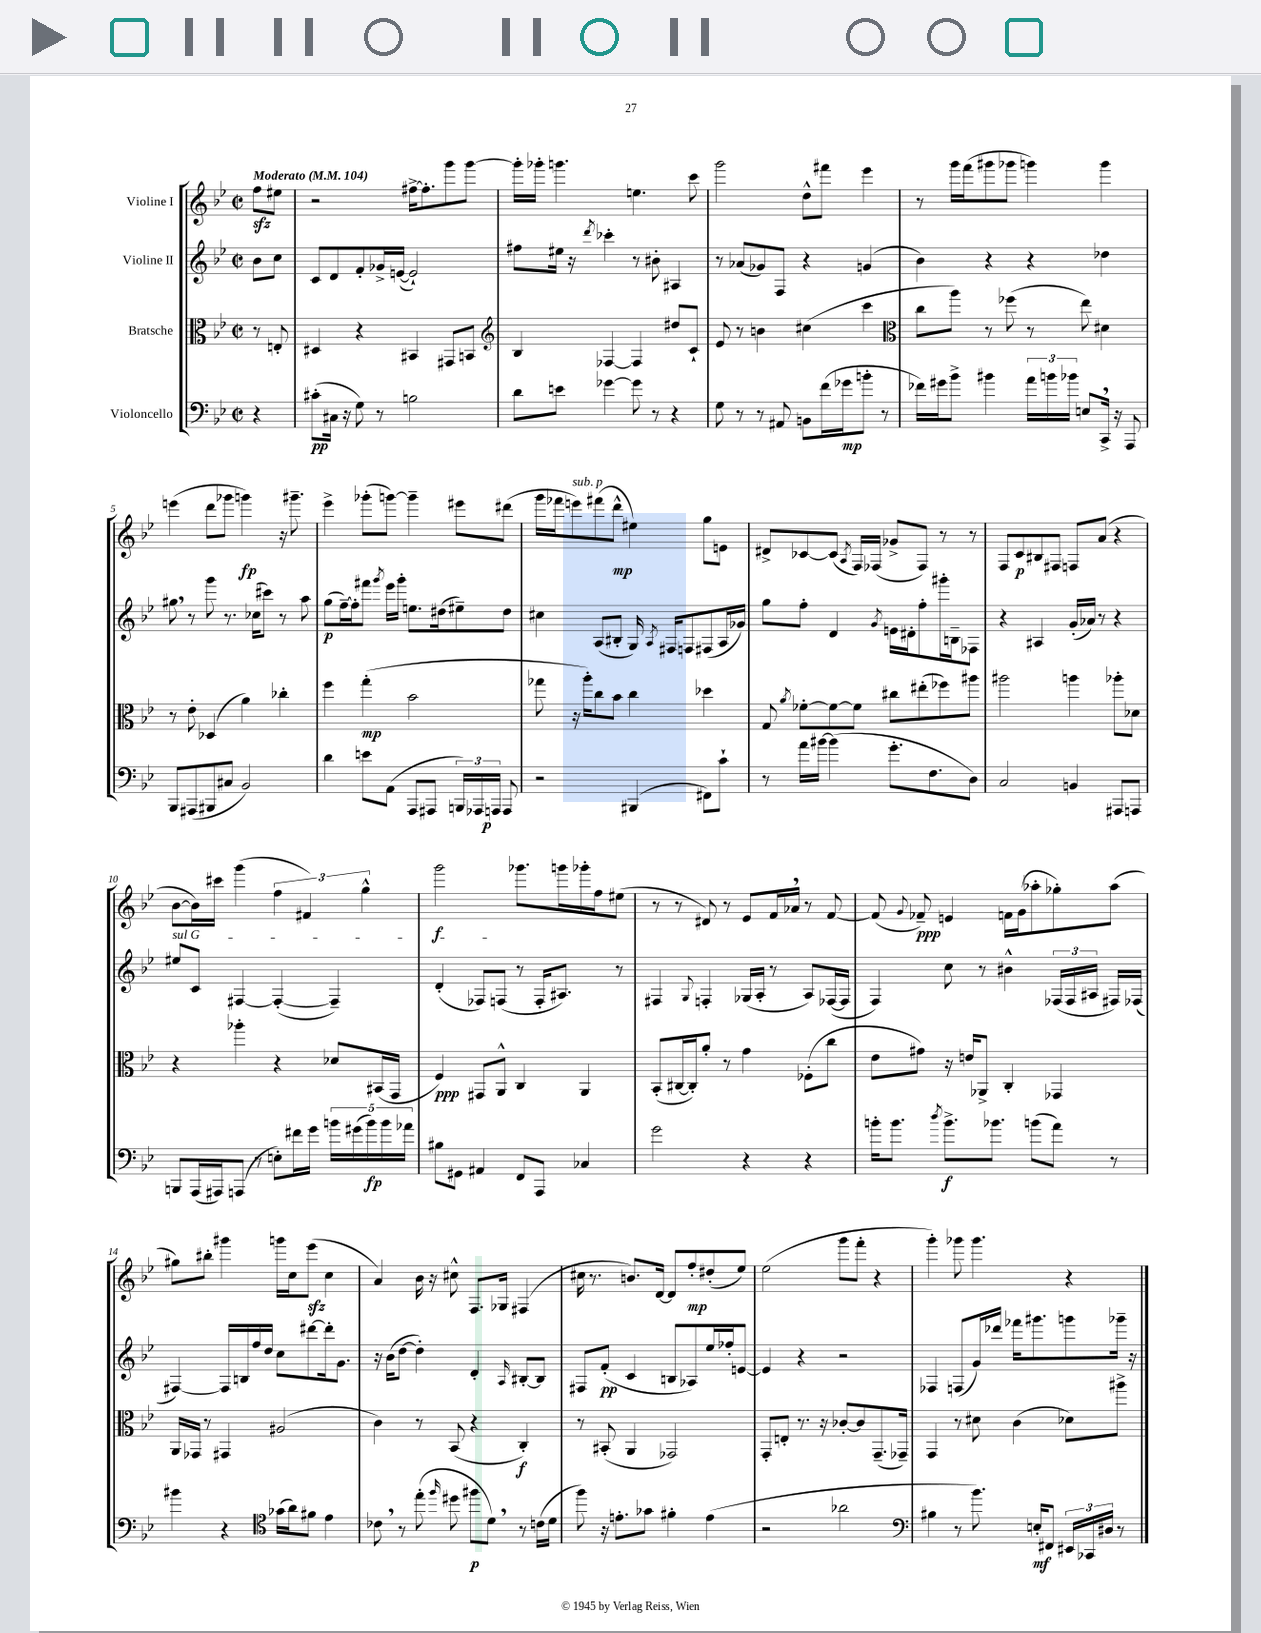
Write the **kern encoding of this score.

**kern	**dynam	**kern	**dynam	**kern	**dynam	**kern	**dynam
*part4	*part4	*part3	*part3	*part2	*part2	*part1	*part1
*staff4	*staff4	*staff3	*staff3	*staff2	*staff2	*staff1	*staff1
*I"Violoncello	*	*I"Bratsche	*	*I"Violine II	*	*I"Violine I	*
*clefF4	*	*clefC3	*	*clefG2	*	*clefG2	*
*k[b-e-]	*	*k[b-e-]	*	*k[b-e-]	*	*k[b-e-]	*
*M2/2	*	*M2/2	*	*M2/2	*	*M2/2	*
*met(c|)	*	*met(c|)	*	*met(c|)	*	*met(c|)	*
*MM104	*	*MM104	*	*MM104	*	*MM104	*
=	=	=	=	=	=	=	=
!	!	!	!	!	!	!LO:TX:a:B:t=Moderato	!
4r	.	8r	.	8b-\L	.	8ffzz\L	.
.	.	8En'/	.	8cc\J	.	8ee#X\J	.
=1	=1	=1	=1	=1	=1	=1	=1
(8c#X'\L	pp	4D#X/	.	8c/L	.	2r	.
16C#X\Jk	.	.	.	8d/	.	.	.
16r	.	.	.	.	.	.	.
8G\)	.	4r	.	8f'/	.	.	.
8r	.	.	.	16g-X^/L	.	.	.
.	.	.	.	([16en/JJ	.	.	.
2Bn\	.	4BB#X/	.	2e`/])	.	[16ff#X^\KL	.
.	.	.	.	.	.	8.ff#'\]	.
.	.	8GG#X/L	.	.	.	8ggg\	.
.	.	8BBn/J	.	.	.	[8ggg\J	.
=2	=2	=2	=2	=2	=2	=2	=2
*	*	*clefG2	*	*	*	*	*
8d\L	.	4B-/	.	8ff#X\L	.	16ggg'\LL]	.
.	.	.	.	.	.	16ggg-X'\JJ	.
8en\J	.	.	.	16ee#X\Jk	.	4.gggn\	.
.	.	.	.	16r	.	.	.
.	.	.	.	8qddd/	.	.	.
[4g-X\	.	[4F-X/	.	4ccc-X'\	.	.	.
8g-\]	.	4F-/]	.	8r	.	4.een\	.
8r	.	.	.	8b#X'\	.	.	.
4r	.	8dd#X/L	.	4A#X/	.	.	.
.	.	8c`/J	.	.	.	8ccc\	.
=3	=3	=3	=3	=3	=3	=3	=3
8G\	.	8e-/	.	8r	.	2ggg\	.
8r	.	8r	.	(8a-X/L	.	.	.
8r	.	4bn\	.	8g-X/)	.	.	.
8AA#X/	.	.	.	8F/J	.	.	.
8BBn\L	.	(4cc#X\	.	4r	.	8dd^^\L	.
(16f\L	.	.	.	.	.	8fff#X\J	.
16g-X\J	mp	.	.	.	.	.	.
8bn'\J	.	4ccc\	.	(4gn/	.	4eee-\	.
8r	.	.	.	.	.	.	.
=4	=4	=4	=4	=4	=4	=4	=4
*	*	*clefC3	*	*	*	*	*
16f-X\LL)	.	8cc\L	.	4b-\)	.	8r	.
16g#X\J	.	.	.	.	.	.	.
8b-^\J	.	8aa\J)	.	.	.	16ggg\LL	.
.	.	.	.	.	.	(16fff\J	.
4b#X\	.	8r	.	4r	.	8ggg#X\	.
.	.	(8ff-X\	.	.	.	8ggg-X\J	.
24a\LL	.	8r	.	4r	.	4gggn\)	.
24bn\	.	.	.	.	.	.	.
24b-X\JJ	.	.	.	.	.	.	.
8En/L	.	8ee-\)	.	.	.	.	.
16CC^,/Jk	.	4d#X\	.	4dd-X\	.	4ggg\	.
16r	.	.	.	.	.	.	.
8AAA/	.	.	.	.	.	.	.
!!LO:LB:g=z
=5	=5	=5	=5	=5	=5	=5	=5
8BBB-/L	.	8r	.	8gg#X,\	.	(4eeen\	.
(8AAA#X/	.	8e-'\	.	8r	.	.	.
8BBB#X/	.	(4D-X/	.	8ggg\	.	8ddd\L	.
8C#X/J	.	.	.	8.r	.	8ggg-X\J	.
2BB-/)	.	4a\)	.	.	.	4gggn\)	fp
.	.	.	.	(16cc-X\KL	.	.	.
.	.	.	.	8ccc#X\J)	.	.	.
.	.	4cc-X'\	.	8r	.	16r	.
.	.	.	.	.	.	8.ggg#X~\	.
.	.	.	.	8aa\	.	.	.
=6	=6	=6	=6	=6	=6	=6	=6
4d\	.	4ff\	.	(8gg\L	p	4eee-^\	.
.	.	.	.	[16ff~\L)	.	.	.
.	.	.	.	16ff'\J]	.	.	.
8en\L	.	(4gg'\	mp	8fff#X\J	.	(8ggg-X'\L	.
.	.	.	.	8qggg/	.	.	.
(8AA\J	.	.	.	16eee-\LL	.	[8gggn\J)	.
.	.	.	.	16ggg'\JJ	.	.	.
8AAA/L	.	2b-\	.	8.een\L	.	4ggg~\]	.
8AAA#X/J	.	.	.	.	.	.	.
.	.	.	.	(16dd#X\k	.	.	.
24BBBn/LL)	.	.	.	8ee#X~\)	.	8eee#X\L	.
24AAA-X/	.	.	.	.	.	.	.
24AAAn/JJ	p	.	.	.	.	.	.
8AAA/	.	.	.	8dd#\J	.	(8ddd#X\J	.
=7	=7	=7	=7	=7	=7	=7	=7
2r	.	8gg-X\	.	4cc#X\	.	16ggg\LL	.
.	.	.	.	.	.	16fff-X\J	.
!	!	!	!	!	!	!LO:TX:a:i:t=sub. p	!
.	.	16r	.	.	.	8eeen\)	.
.	.	16aa'\KL)	.	.	.	.	.
.	.	8cc\	.	(8A/L	.	(8fff#X\	.
.	.	8b-\J	.	8B#X'/J	.	8ddd^^\J	mp
(4BBB#X/	.	4cc\	.	16G/)	.	4ee#X\)	.
.	.	.	.	8qA/	.	.	.
.	.	.	.	16F#X/KL	.	.	.
.	.	.	.	8Fn/	.	.	.
8FF#X\L)	.	4dd-X\	.	(8F#X/	.	8gg\L	.
8c`\J	.	.	.	16A/L	.	8en\J	.
.	.	.	.	16g-X/JJ)	.	.	.
=8	=8	=8	=8	=8	=8	=8	=8
8r	.	8G/	.	8gg\L	.	8d#X^/L	.
.	.	8qa/	.	.	.	.	.
16a\LL	.	[8f-X'\L	.	8ff'\J	.	[8c-X/	.
[16b#X\JJ	.	.	.	.	.	.	.
(4b#\]	.	8f-\_	.	4d/	.	(8c-/J]	.
.	.	.	.	.	.	8qA/	.
.	.	8f-\J]	.	.	.	16F/LL)	.
.	.	.	.	.	.	(16F-X/JJ	.
.	.	.	.	8qg/	.	.	.
8.g'\L	.	8cc#X\L	.	16en\LL	.	8g-X^/L	.
.	.	.	.	16d#X'\J	.	.	.
.	.	(8ee#X'\	.	8ff'\	.	8F-/J)	.
8.F\	.	.	.	.	.	.	.
.	.	8ff-X\)	.	16ggg#X'\L	.	8r	.
.	.	.	.	16Bn~\J	.	.	.
8D\J)	.	8aa#X\J	.	8F-X\J	.	8r	.
=9	=9	=9	=9	=9	=9	=9	=9
2C/	.	2aa#X\	.	4r	.	8F/L	.
.	.	.	.	.	.	8c/	p
.	.	.	.	4A#X/	.	8B#X/	.
.	.	.	.	.	.	8F#X/J	.
4BBn/	.	4aan\	.	(16g'/LL	.	8Fn/L	.
.	.	.	.	16a-X/JJ)	.	.	.
.	.	.	.	8r	.	(8a/J	.
8AAA#X/L	.	8aa-X'\L	.	4r	.	4r	.
8AAAn/J	.	8d-X\J	.	.	.	.	.
!!LO:LB:g=z
=10	=10	=10	=10	=10	=10	=10	=10
!	!	!	!	!LO:TX:a:i:t=sul G	!	!	!
8BBBn/L	.	4r	.	8ee#X/L	.	[8b-\L	.
(16AAA/L	.	.	.	8c/J	.	16b-\L])	.
16AAA#X/J)	.	.	.	.	.	16ccc#X\JJ	.
(8AAAn/J	.	4aa-X'\	.	[4F#X/	.	(4ggg\	.
8r	.	.	.	.	.	.	.
8En'\L)	.	4r	.	(4F#'/_	.	6ff\	.
16f#X\L	.	.	.	.	.	.	.
.	.	.	.	.	.	6f#X/)	.
16g\JJ	.	.	.	.	.	.	.
20bn\LL	.	8d-X/L	.	4F#~/])	.	.	.
(20g#X\	.	.	.	.	.	.	.
.	.	.	.	.	.	6gg^^\	.
20b\)	fp	.	.	.	.	.	.
.	.	(16BB#X/L	.	.	.	.	.
20b\	.	.	.	.	.	.	.
.	.	16GG/JJ	.	.	.	.	.
20a-X\JJ	.	.	.	.	.	.	.
=11	=11	=11	=11	=11	=11	=11	=11
8B#X\L	.	4F/)	ppp	(4d'/	.	2ggg\	f
8GG#X\J	.	.	.	.	.	.	.
4AA#X/	.	8GG#X/L	.	8F-X/L)	.	.	.
.	.	8AA^^/J	.	(8Fn/J	.	.	.
8FF/L	.	4C/	.	8r	.	8.ggg-X\L	.
8AAA/J	.	.	.	16F'/KL	.	.	.
.	.	.	.	8.A#X/J)	.	16gggn\L	.
4C-X/	.	4AA/	.	.	.	16ggg-X'\	.
.	.	.	.	.	.	16ff\J	.
.	.	.	.	8r	.	(8ee#X\J	.
=12	=12	=12	=12	=12	=12	=12	=12
2g\	.	(8BB-'/L	.	4F#X/	.	8r	.
.	.	[16C#X/L	.	.	.	8r	.
.	.	16C#'/J])	.	.	.	.	.
.	.	.	.	8qqG/	.	.	.
.	.	8a'/J	.	4Fn'/	.	8d#X/)	.
.	.	8r	.	.	.	8r	.
4r	.	4g\	.	(16G-X/LL	.	8e-/L	.
.	.	.	.	16A'/JJ	.	.	.
.	.	.	.	8r	.	16f/L	.
.	.	.	.	.	.	16a-X,/JJ	.
4r	.	(8F-X'\L	.	8A/L)	.	8r	.
.	.	8cc\J	.	([16F-X/L	.	[8f/	.
.	.	.	.	16F-/JJ]	.	.	.
=13	=13	=13	=13	=13	=13	=13	=13
16bn'\KL	.	8e-\L	.	4F/)	.	(8f/]	.
8.b\J	.	.	.	.	.	.	.
.	.	.	.	.	.	8qqg/	.
.	.	8g#X\J)	.	.	.	8f-X~/)	ppp
8qdd/	.	.	.	.	.	.	.
8.b^\L	f	16r	.	8cc\	.	4en/	.
.	.	16en/KL	.	.	.	.	.
.	.	8AA-X^/J	.	8r	.	.	.
8.b-X\J	.	.	.	.	.	.	.
.	.	4C'/	.	4b#X^^\	.	16fn\LL	.
.	.	.	.	.	.	(16g\J	.
(8bn\L	.	.	.	.	.	8aa-X'\	.
8a\J)	.	4GG-X/	.	(24F-X/LL	.	8gg-X'\)	.
.	.	.	.	24F-/	.	.	.
.	.	.	.	24A#X/JJ	.	.	.
8r	.	.	.	16F#X/LL)	.	(8aa-\J	.
.	.	.	.	(16F-X/JJ	.	.	.
!!LO:LB:g=z
=14	=14	=14	=14	=14	=14	=14	=14
4b#X\	.	16AA/LL	.	[4F#X/)	.	8gg#X\L)	.
.	.	16GG-X/JJ	.	.	.	.	.
.	.	8r	.	.	.	8bb#X'\J	.
4r	.	4GG#X/	.	16F#/LL]	.	4ggg#X\	.
.	.	.	.	16Bn/	.	.	.
.	.	.	.	16ff/	.	.	.
.	.	.	.	16dd/JJ	.	.	.
*clefC4	*	*	*	*	*	*	*
(16g-X\LL	.	(2A#X/	.	8cc\L	.	16gggn\LL	.
16a\J)	.	.	.	.	.	16cc\J	.
8f#X\J	.	.	.	[8ddd#X\	.	(8eee-zz\J	.
4e-\	.	.	.	16ddd#'\k]	.	4cc\	.
.	.	.	.	8.g\J	.	.	.
=15	=15	=15	=15	=15	=15	=15	=15
8c-X,\	.	4c\)	.	16r	.	4a/)	.
.	.	.	.	(16b-\KL	.	.	.
8r	.	.	.	[8dd\J	.	.	.
(8ee-'\	.	8r	.	4dd'\])	.	16b-\	.
.	.	.	.	.	.	16r	.
16qqff/	.	.	.	.	.	.	.
8dd#X\	.	(8BB-/	.	.	.	8cc#X^^\	.
8ff#X\L	p	4r	.	4d'/	.	8.F/L	.
8d,\J)	.	.	.	.	.	.	.
.	.	.	.	.	.	16G-X/Jk	.
.	.	.	.	16qqA/	.	.	.
8r	.	4C'/)	f	[8B#X'/L	.	(4F#X/	.
(16cn\LL	.	.	.	8B#/J]	.	.	.
16d\JJ	.	.	.	.	.	.	.
=16	=16	=16	=16	=16	=16	=16	=16
8ff\)	.	8r	.	8F#X/L	.	16cc#X\	.
.	.	.	.	.	.	8.r	.
16r	.	(8BB#X'/	.	(8f'/J	pp	.	.
8.en'\L	.	.	.	.	.	.	.
.	.	4AA/	.	4c/	.	8.bn/L)	.
8g-X\J	.	.	.	.	.	.	.
.	.	.	.	.	.	[16d/Jk	.
4f#X'\	.	2GG-X/)	.	8Bn/L	.	8d/L]	.
.	.	.	.	8A-X/)	.	8ff'/	mp
(4e\	.	.	.	16ee-/L	.	(8dd#X'/	.
.	.	.	.	16ff-X'/J	.	.	.
.	.	.	.	[8en/J	.	8ee-/J)	.
=17	=17	=17	=17	=17	=17	=17	=17
2r	.	8GG'/L	.	4e/]	.	(2ee-\	.
.	.	8En'/J	.	.	.	.	.
.	.	8.r	.	4r	.	.	.
.	.	16r	.	.	.	.	.
2a-X\	.	[8c-X'/L	.	2r	.	8ggg\L	.
.	.	8c-/]	.	.	.	8fff'\J	.
.	.	(8.GG~/	.	.	.	4r	.
.	.	16GG-X~/Jk)	.	.	.	.	.
=18	=18	=18	=18	=18	=18	=18	=18
*clefF4	*	*	*	*	*	*	*
4B#X\	.	4GG/	.	4F-X/	.	4ggg'\)	.
8r	.	8r	.	(8Fn/L	.	8ggg-X\	.
8.b-\)	.	8d#X\	.	16g/L)	.	4.ggg-\	.
.	.	.	.	16ddd-X/JJ	.	.	.
.	.	(4c\	.	16fff-X\KL	.	.	.
16En'/KL	mf	.	.	8.ggg#X\	.	.	.
8FF#X/J	.	.	.	.	.	.	.
24EE#X/LL	.	8d-X\L)	.	8gggn\	.	4r	.
24CC-X/	.	.	.	.	.	.	.
24D#X/JJ	.	.	.	.	.	.	.
8r	.	8aa#X^\J	.	16ggg-X~\Jk	.	.	.
.	.	.	.	16r	.	.	.
==	==	==	==	==	==	==	==
*-	*-	*-	*-	*-	*-	*-	*-
